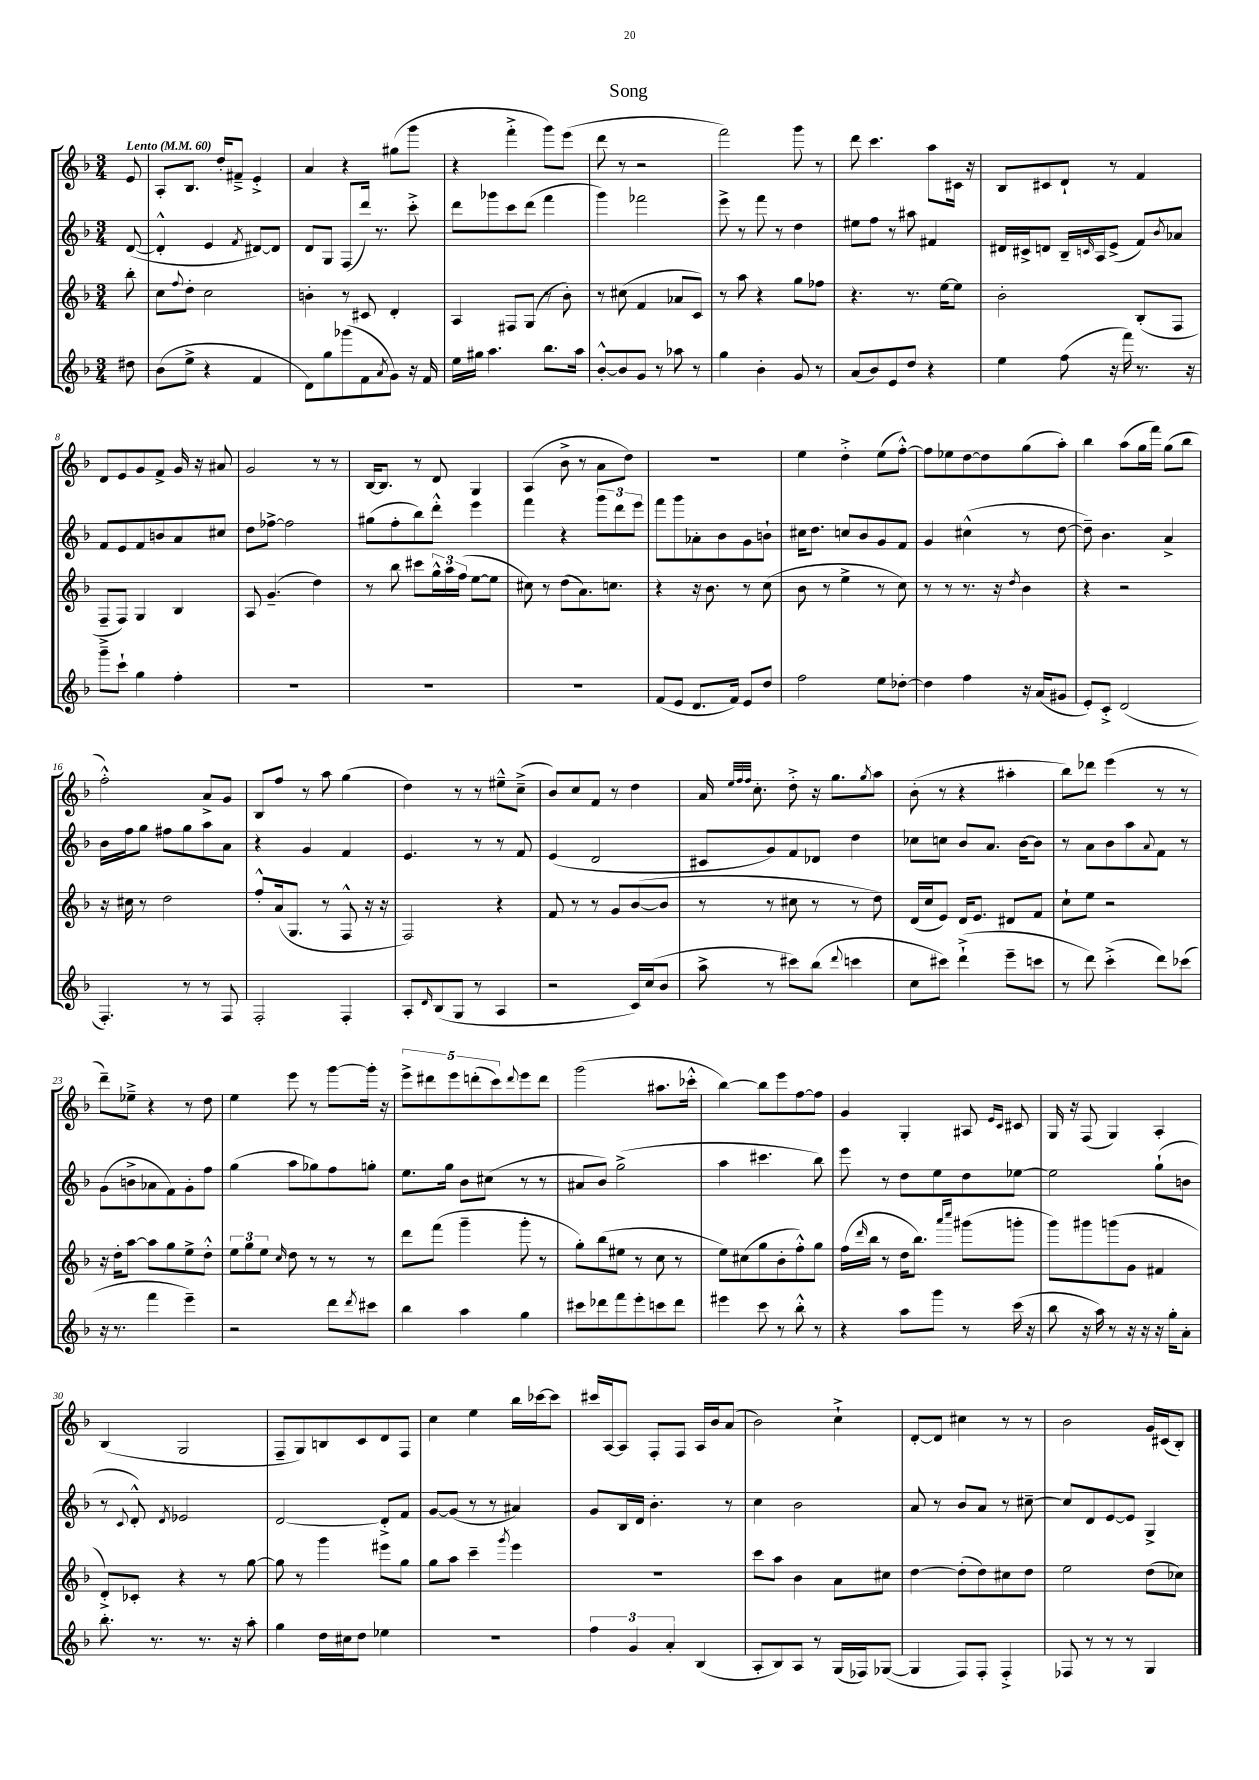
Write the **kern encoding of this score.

**kern	**kern	**kern	**kern
*staff4	*staff3	*staff2	*staff1
*clefG2	*clefG2	*clefG2	*clefG2
*k[b-]	*k[b-]	*k[b-]	*k[b-]
*M3/4	*M3/4	*M3/4	*M3/4
*MM60	*MM60	*MM60	*MM60
8dd#	8bb-'	([8d	8e
=	=	=	=
(8b-	8cc	4d'^^]	8A'
.	8qqff	.	.
8ee^	8dd'	.	8.B-
4r	2cc	4e	.
.	.	.	16dd'
.	.	.	8f#~^
.	.	8qf	.
4f	.	[8d#)	4e'^
.	.	8d#]	.
=	=	=	=
8d)	4b'	8d	4a
8gg	.	8G	.
(8ggg-	8r	(8F	4r
8f	8c#	16ddd)	.
.	.	8.r	.
8qa	.	.	.
8g)	4d'	.	(8gg#
16r	.	8ccc'^	8ggg
16f	.	.	.
=	=	=	=
16ee	4A	8ddd	4r
16gg#	.	.	.
4.aa	.	8ggg-	.
.	8F#	8ccc	4fff'^
.	(8G	(8ddd	.
8.bb-	8r	4fff	8ggg)
.	8b-')	.	(8eee
16aa	.	.	.
=	=	=	=
[8b-'^^	8r	4ggg)	8ddd
8b-]	(8cc#	.	8r
8g	4f	2fff-	2r
8r	.	.	.
8aa-	8a-	.	.
8r	8c)	.	.
=	=	=	=
4gg	8r	8eee^	2fff)
.	8aa	8r	.
4b-'	4r	8fff	.
.	.	8r	.
8g	8gg	4dd	8ggg
8r	8ff-	.	8r
=	=	=	=
(8a	4.r	8ee#	8ddd
8b-)	.	8ff	4.ccc
8e	.	8r	.
8dd	8.r	8aa#	.
4r	.	4f#	8aa
.	[16ee	.	.
.	8ee]	.	16c#
.	.	.	16r
=	=	=	=
4ee	2b-'	16d#	8B-
.	.	16c#^	.
.	.	8d	8c#
(8ff	.	16B-~	8d`
.	.	16qqc	.
.	.	16A	.
16r	.	(8e^	8r
16fff)	.	.	.
8.r	(8B-'	8f)	4f
.	.	8qb-	.
.	8F	8a-	.
16r	.	.	.
=	=	=	=
8ggg~^	8F~	8f	8d
8ccc`	8F)	8e	8e
4gg	4G	8f	8g
.	.	8b	8f^
4ff'	4B-	8a	16g
.	.	.	16r
.	.	8cc#	8a#
=	=	=	=
2.r	8A	8dd	2g
.	(4.g~	[8ff-^	.
.	.	2ff-]	.
.	4dd)	.	8r
.	.	.	8r
=	=	=	=
2.r	8r	(8gg#	[16B-
.	.	.	8.B-]
.	8bb-	8ff'	.
.	8ccc#	8bb-)	8r
.	24gg^^	8ddd'^^	8d
.	24aa	.	.
.	(24ff	.	.
.	[8ee	4eee	4G
.	8ee]	.	.
=	=	=	=
2.r	8cc#)	4fff	(4A
.	8r	.	.
.	(8dd	4r	8b-^
.	8.a)	.	8r
.	.	12ggg	8a
.	8.cc	.	.
.	.	12ddd	.
.	.	.	8dd)
.	.	12eee	.
=	=	=	=
(8f	4r	8fff	2.r
8e	.	8ggg	.
8.d	16r	8a-'	.
.	8.b-	.	.
.	.	8b-	.
16f)	.	.	.
8e	8r	8g	.
8dd	(8cc	8b`	.
=	=	=	=
2ff	8b-	16cc#	4ee
.	.	8.dd	.
.	8r	.	.
.	4ee^	8cc	4dd'^
.	.	8b-	.
8ee	8r	8g	(8ee
[8dd-'	8cc)	8f	[8ff'^^)
=	=	=	=
4dd-]	8r	4g	8ff]
.	8r	.	8ee-
4ff	8.r	(4cc#^^	[8dd
.	.	.	8dd]
.	16r	.	.
.	8qdd	.	.
16r	4b-	8r	(8gg
(16a	.	.	.
8g#	.	[8dd	8aa')
=	=	=	=
8e')	4r	8dd~])	4bb-
8c'^	.	4.b-	.
(2d	2r	.	(8aa
.	.	.	16gg
.	.	.	16fff)
.	.	4a^	(8gg
.	.	.	8bb-
=	=	=	=
4.F')	16r	16b-	2ff'^^)
.	16cc#	16ff	.
.	8r	8gg	.
.	2dd	8ff#	.
8r	.	8gg	.
8r	.	8aa	8a^
8F	.	8a	8g
=	=	=	=
2F'	8ff'^^	4r	8B-
.	(16a	.	8ff
.	8.G	.	.
.	.	4g	8r
.	8r	.	8aa
4F'	8F^^	4f	(4gg
.	16r	.	.
.	16r	.	.
=	=	=	=
8A'	2F)	4.e	4dd)
16qqd	.	.	.
(8B-	.	.	.
8G	.	.	8r
8r	.	8r	8r
4A	4r	8r	8ee#~^^
.	.	8f	(8cc~^
=	=	=	=
2r	8f	(4e	8b-)
.	8r	.	8cc
.	8r	2d	8f
.	8g	.	8r
16c)	([8b-	.	4dd
(16cc	.	.	.
8b-	8b-]	.	.
=	=	=	=
8aa^	8r	8c#	16a
.	.	.	32qqee
.	.	.	32qqff
.	.	.	32qqff
.	.	.	8.cc'
8r	8r	8g)	.
8ccc#)	8cc#	8f	8dd'^
(8bb-	8r	8d-	16r
.	.	.	8.gg
8qqddd	.	.	.
4ccc	8r	4dd	.
.	.	.	8qgg
.	8dd)	.	8aa
=	=	=	=
8cc	(16d	8cc-	(8b-'
.	16cc	.	.
8ccc#)	8e)	8cc	8r
(4ddd`^	16d	8b-	4r
.	8.e	.	.
.	.	8.a	.
8eee~	8d#	.	4aa#'
.	.	[16b-	.
8ccc	8f	8b-]	.
=	=	=	=
8r	8cc`	8r	8bb-)
8ddd)	8ee	8a	8ddd-
(4ccc'^	2r	8b-	(4eee
.	.	8aa	.
.	.	8qqa	.
8ddd)	.	8f	8r
(8ccc-	.	8r	8r
=	=	=	=
16r	16r	(8g	8ddd~)
8.r	16dd'	.	.
.	[8aa	8b^	8ee-~^
4fff	8aa]	8a-	4r
.	8gg	8f)	.
4eee~)	8ee^	8g'	8r
.	8dd'^^	8ff	8dd
=	=	=	=
2r	12ee	(4gg	4ee
.	12gg	.	.
.	12ee	.	.
.	16qqcc	.	.
.	8dd	8aa	8eee
.	8r	8gg-)	8r
8ddd	8r	8ff	[8ggg
8qddd	.	.	.
8ccc#	8r	8gg'	16ggg']
.	.	.	16r
=	=	=	=
4bb-	8ddd	8.ee	10eee^
.	.	.	10ddd#
.	(8fff	.	.
.	.	16gg	.
.	.	.	10eee
4aa	4ggg~	8b-	.
.	.	.	(10ddd'
.	.	(8cc#	.
.	.	.	10ccc)
.	.	.	8qqddd
4gg	8ggg'	8r	8eee
.	8r	8r	8ddd
=	=	=	=
8ccc#	8gg')	8a#	(2ggg
8ddd-	(8bb-	8b-)	.
8fff	8ee#	(2gg^	.
8eee'	8r	.	.
8ccc	8cc	.	8.aa#
8ddd-	8r	.	.
.	.	.	16ccc-'^^
=	=	=	=
4eee#	8ee)	4aa	[4bb-)
.	(8cc#	.	.
8ccc	8gg	4.ccc#	8bb-]
8r	8b-'	.	8eee
8bb-'^^	8ff'^^)	.	[8ff
8r	8gg	8bb-)	8ff]
=	=	=	=
4r	(16ff	8eee	4g
.	16qqddd	.	.
.	16bb-	.	.
.	8r	8r	.
8aa	16dd	8dd	4G'
.	8.bb-)	.	.
8ggg	.	8ee	.
.	16qqaaa	.	.
.	16qqcccc	.	.
8r	(8ggg#	8dd	8A#
.	.	.	16qqe
.	.	.	16qqc
(16ccc	8ggg'	[8ee-	8c#
16r	.	.	.
=	=	=	=
8bb-	8ggg)	2ee-]	16G
.	.	.	16r
16r	8ggg#	.	(8F
16aa)	.	.	.
8r	(8ggg	.	4G)
16r	8g	.	.
16r	.	.	.
16r	4f#	(8gg`	4A'
16gg'	.	.	.
8a'	.	8b	.
=	=	=	=
8.bb-'	8d'^)	8r	(4B-
.	.	8qqc	.
.	8c-'	8d'^^)	.
8.r	.	.	.
.	.	8qd	.
.	4r	2e-	2G
8.r	.	.	.
.	8r	.	.
16r	.	.	.
8aa'	[8gg	.	.
=	=	=	=
4gg	8gg]	[2d	8F~
.	8r	.	8G)
16dd	4ggg	.	8B
16cc#	.	.	.
8dd	.	.	8c
4ee-	8eee#	8d'^]	8d
.	8gg	8f	8F
=	=	=	=
2.r	8gg	[8g	4cc
.	8aa	(8g]	.
.	4ccc~	8r	4ee
.	.	8r	.
.	8qggg	.	.
.	4eee	4a#)	16bb-
.	.	.	[16ccc-
.	.	.	8ccc-]
=	=	=	=
6ff	2.r	8g	16ccc#
.	.	.	[16A
.	.	16B-	8A]
6g	.	.	.
.	.	16d	.
.	.	4.b-'	8F'
6a'	.	.	.
.	.	.	8F
(4B-	.	.	16A
.	.	.	16b-
.	.	8r	(8a
=	=	=	=
8A'	8ccc	4cc	2b-)
8B-)	8aa	.	.
8A	4b-	2b-	.
8r	.	.	.
(16G	8a	.	4cc`^
16F-)	.	.	.
([8G-	8cc#	.	.
=	=	=	=
4G-]	[4dd	8a	[8d'
.	.	8r	8d]
8F)	(8dd']	8b-	4cc#
8F'	8dd)	8a	.
4F'^	8cc#	8r	8r
.	8dd	[8cc#~	8r
=	=	=	=
8F-	2ee	8cc#]	2b-
8r	.	8d	.
8r	.	[8e	.
8r	.	8e]	.
4G	(8dd	4G^	16g
.	.	.	(16c#
.	8cc-)	.	8B-')
==	==	==	==
*-	*-	*-	*-
